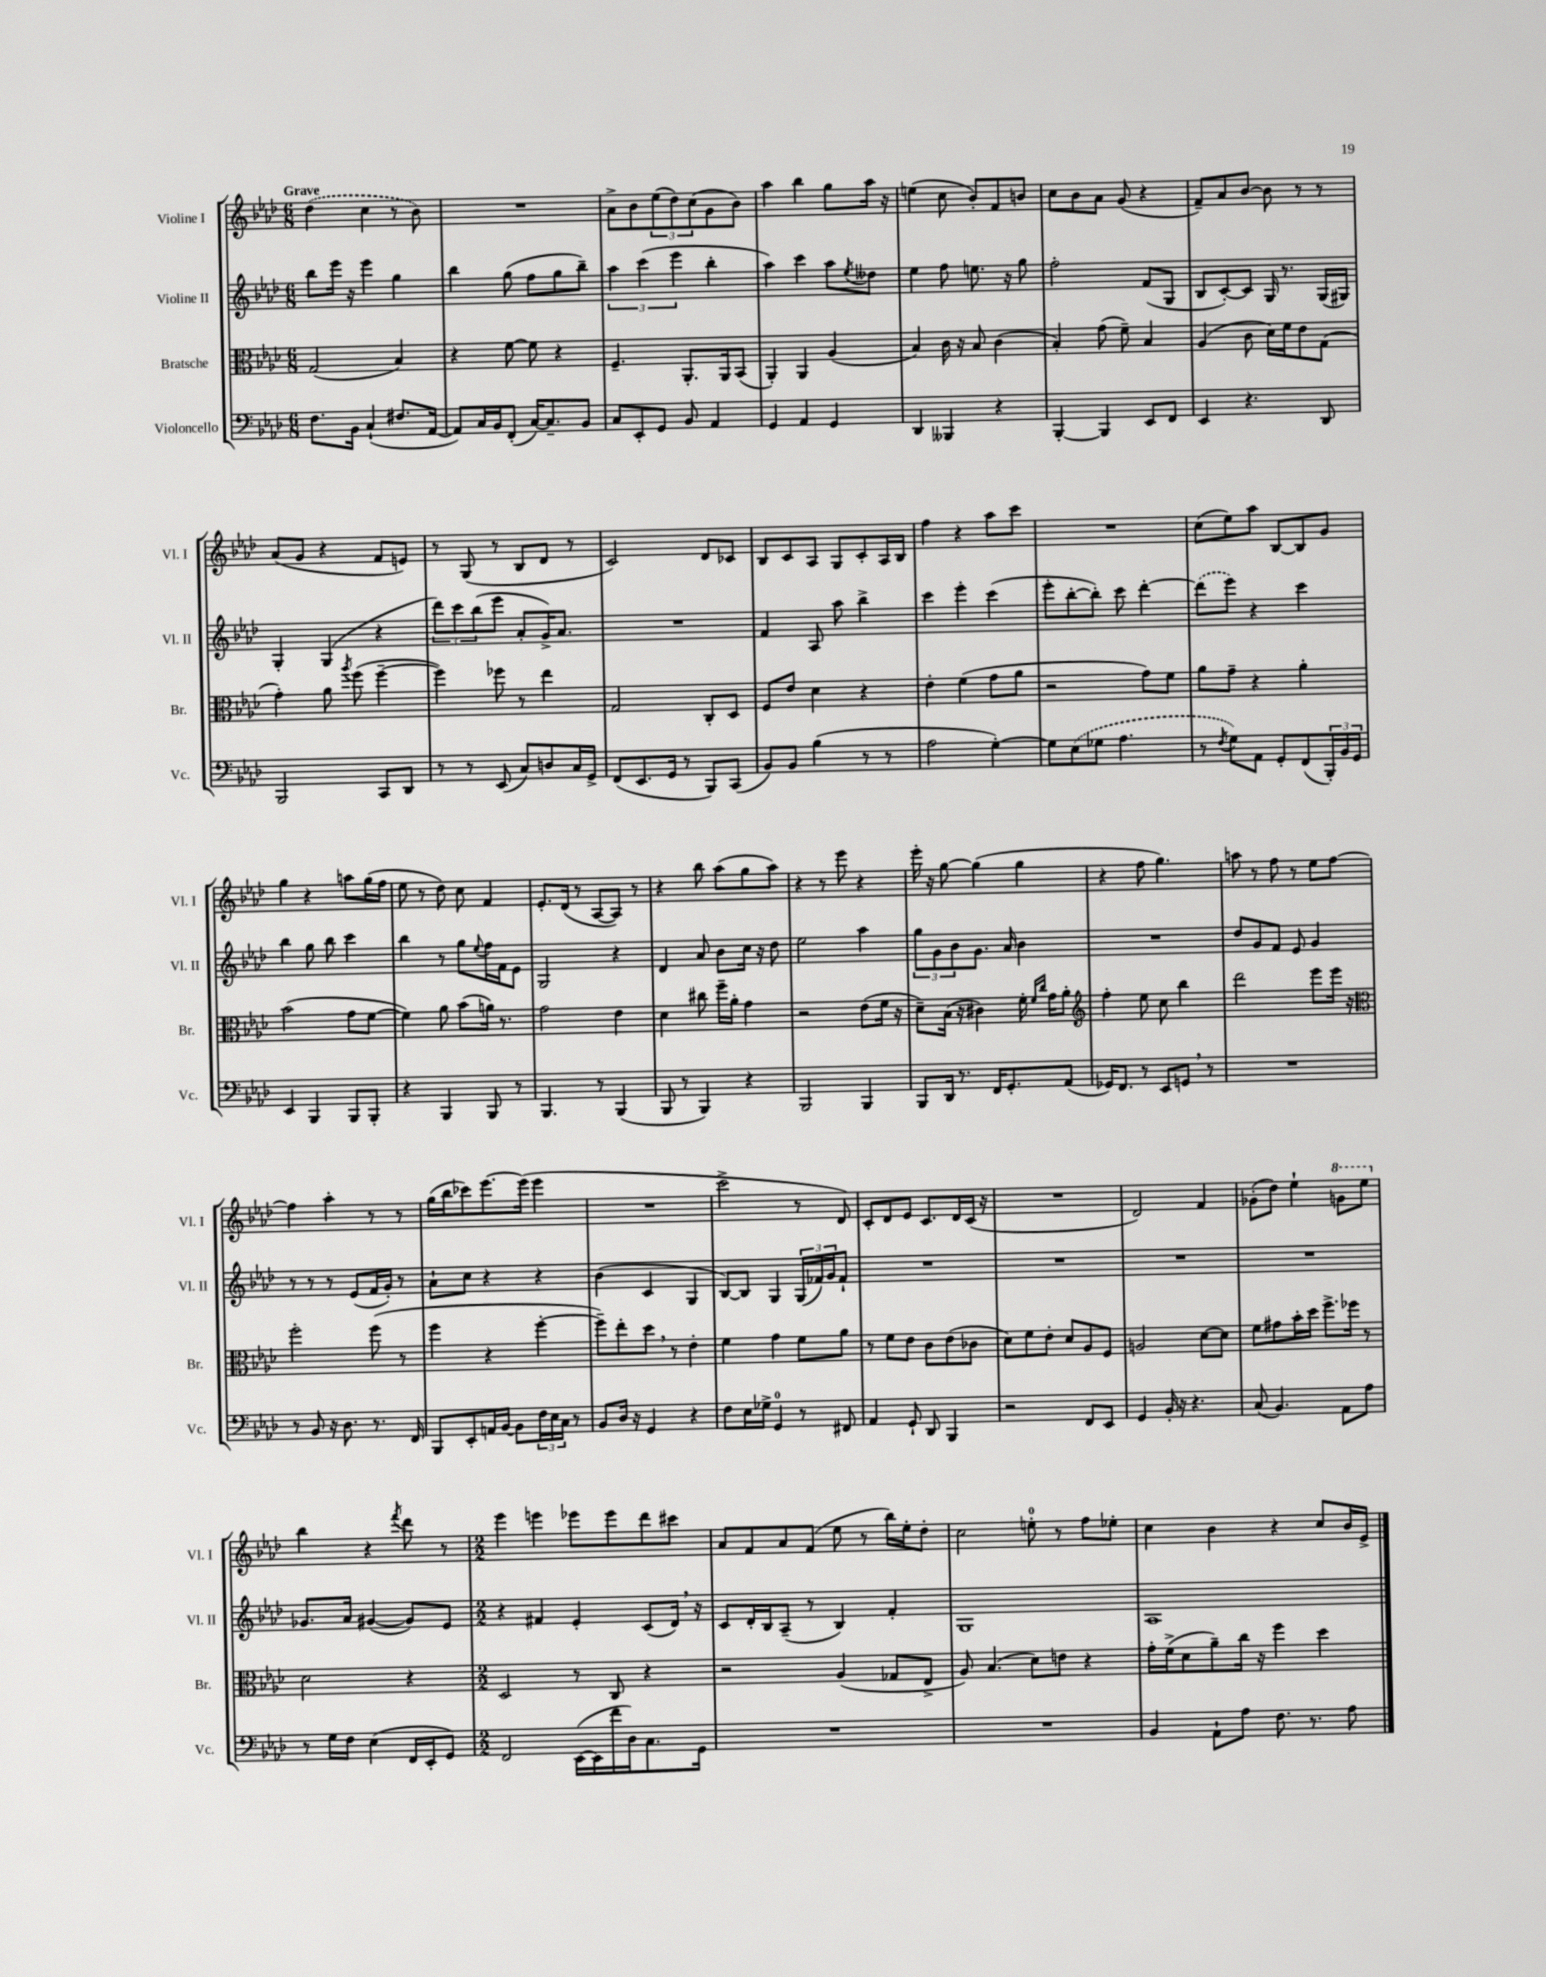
<<
\new StaffGroup <<
\new Staff = "s0" \with { instrumentName = "Violine I" shortInstrumentName = "Vl. I" } {
    \clef treble \key aes \major \numericTimeSignature \time 6/8 \tempo "Grave"
    \once \slurDashed des''4( c''4 r8 bes'8) |
    R2. |
    aes'8-> bes'8 \tuplet 3/2 { ees''8( des''8) c''8( } g'8 bes'8) |
    aes''4 bes''4 g''8 aes''16 r16 |
    e''4( c''8 bes'8-.) f'8 b'8 |
    c''8 bes'8 aes'8 g'8( r4 |
    f'8--) aes'8 bes'8~ bes'8 r8 r8 |
    aes'8( g'8 r4 f'8 e'8) |
    r8 g8( r8 bes8 des'8 r8 |
    c'2) des'8 ces'8 |
    bes8 c'8 aes8 g8 c'8-. aes16 bes16 |
    f''4 r4 aes''8 c'''8 |
    R2. |
    c''8( ees''8) aes''8 bes8~ bes8 g'8 |
    g''4 r4 a''8 g''16( f''16 |
    ees''8 r8 des''8) c''8 f'4 |
    ees'8.-. des'16( r8 aes8~ aes8) r8 |
    r4 bes''8 aes''8( g''8 aes''8) |
    r4 r8 ees'''8 r4 |
    ees'''16-. r16 g''8~ g''4( g''4 |
    r4 f''8 g''4.) |
    a''8 r8 f''8 r8 ees''8 f''8~ |
    f''4 aes''4-. r8 r8 |
    g''16( bes''16 ces'''8) ees'''8.~ ees'''16( ees'''4 |
    R2. |
    c'''2-> r8 des'8) |
    c'8-. des'8 ees'8 c'8. des'16 c'16( r16 |
    R2. |
    des'2) f'4 |
    ges'8-.( des''8) ees''4-! \ottava #1 g''!8 ees'''8 \ottava #0 |
    bes''4 r4 \acciaccatura { f'''8 } des'''8 r8 |
    \numericTimeSignature \time 2/2 ees'''4 e'''4 ees'''8 ees'''8 des'''8 cis'''8 |
    aes'8 f'8 aes'8 f'8( ees''8 r8 bes''16) ees''16-. des''8-. |
    c''2 e''8-0-. r8 f''8 ees''8-. |
    c''4 bes'4 r4 c''8 bes'16 ees'16-> \bar "|." |
}
\new Staff = "s1" \with { instrumentName = "Violine II" shortInstrumentName = "Vl. II" } {
    \clef treble \key aes \major \numericTimeSignature \time 6/8
    bes''8 ees'''16 r16 ees'''4 g''4 |
    bes''4 g''8( f''8 g''8 bes''8--) |
    \tuplet 3/2 { aes''4 c'''4( ees'''4 } bes''4-. |
    aes''4) c'''4 aes''8 \acciaccatura { ees''8 } deses''8 |
    ees''4 f''8 e''8. r16 g''8 |
    f''2-. f'8( g8 |
    bes8 c'8~-.) c'8 g16 r8. g16( gis16) |
    g4-. g4( r4 |
    \tuplet 3/2 { des'''8) c'''8 bes''8( } ees'''8 aes'8-. g'16->) aes'8. |
    R2. |
    f'4 aes8 aes''8 bes''4-> |
    c'''4 ees'''4-. c'''4( |
    ees'''8-. bes''8~-. bes''8-.) c'''8 des'''4~-. |
    \once \slurDashed des'''8( ees'''8) r4 c'''4 |
    bes''4 g''8 bes''8 c'''4 |
    bes''4 r8 g''8 \appoggiatura { ees''8 } f''16 f'16 ees'8 |
    g2 r4 |
    des'4 aes'8 bes'8 c''16 r16 des''8 |
    ees''2 aes''4 |
    \tuplet 3/2 { g''8 g'8 bes'8 } g'8. aes'16 bes'4 |
    R2. |
    des''8 g'8 f'8 ees'8 g'4 |
    r8 r8 r8 ees'8( f'16 g'16-.) r8 |
    aes'8-! c''8 r4 r4 |
    bes'4( c'4 g4 |
    bes8~) bes8 g4 \tuplet 3/2 { g16( fes'16) g'16 } fes'8-! |
    R2. |
    R2. |
    R2. |
    R2. |
    ges'8. aes'16 gis'4~( gis'8) ees'8 |
    \numericTimeSignature \time 2/2 r4 fis'4 ees'4-. c'8( des'16) \breathe r16 |
    c'8 des'16-. bes16 aes8--( r8 bes4) f'4-. |
    g1 |
    aes1 \bar "|." |
}
\new Staff = "s2" \with { instrumentName = "Bratsche" shortInstrumentName = "Br." } {
    \clef alto \key aes \major \numericTimeSignature \time 6/8
    g2( bes4) |
    r4 f'8~ f'8 r4 |
    f4.-- aes,8.-. aes,16 bes,8( |
    aes,4-.) aes,4 aes4( |
    bes4) c'16 r16 bes8 c'4( |
    bes4-.) g'8( f'8--) bes4 |
    aes4( c'8 des'16) f'16 ees'8 g8( |
    g'4-.) aes'8 \acciaccatura { aes''8 } f''8( f''4~-- |
    f''4) fes''8 r8 ees''4 |
    g2 c8-. des8 |
    f8 ees'8 des'4 r4 |
    ees'4-. f'4( g'8 aes'8 |
    r2 g'8) f'8 |
    aes'8 g'8-- r4 aes'4-. |
    bes'2( g'8 f'8~ |
    f'4) aes'8 bes'8( a'16) r8. |
    g'2 ees'4 |
    des'4 cis''8 f''16-- aes'16-. g'4 |
    r2 ees'8( f'16 r16 |
    des'8--) bes16( r16 cis'4) f'16-. \grace { f'16 c''16 } g'16 aes'8-. |
    \clef treble f''4-. ees''8 c''8 bes''4 |
    des'''2 ees'''8 ees'''16 r16 |
    \clef alto f''2-. f''8( r8 |
    f''4 r4 f''4~-. |
    f''8--) ees''8-. des''8 \breathe r8 ees'4-. |
    f'4 g'4 f'8 aes'8 |
    r8 f'8 ees'8 c'8 ees'8( ces'8 |
    des'8) f'8 ees'8-. des'8 aes8 f8 |
    a2 des'8~ des'8 |
    f'8 gis'8 bes'16-. des''16 f''8.-> fes''16 r8 |
    des'2 r4 |
    \numericTimeSignature \time 2/2 des2 r8 c8 r4 |
    r2 aes4( ges8 ees8-> |
    aes8) bes4.( des'8) e'8 r4 |
    g'16-. f'16->( des'8 aes'8--) c''16 r16 f''4 des''4 \bar "|." |
}
\new Staff = "s3" \with { instrumentName = "Violoncello" shortInstrumentName = "Vc." } {
    \clef bass \key aes \major \numericTimeSignature \time 6/8
    f8. bes,16 c4-!( fis8. aes,16~ |
    aes,8) c16 bes,16 f,8-.( c16~) c8.-- bes,8 |
    c8 ees,8-. g,8 bes,8 aes,4 |
    g,4 aes,4 g,4 |
    des,4 beses,,4 r4 |
    bes,,4~-. bes,,4 ees,8 f,8 |
    ees,4 r4. des,8 |
    bes,,2 c,8 des,8 |
    r8 r8 ees,8( c8) d8 c16 g,16-> |
    f,8( ees,8. g,16 r8 bes,,8) c,8( |
    bes,8) bes,8 bes4( r8 r8 |
    aes2 g4~-.) |
    g8 \once \slurDashed ees8( ges8 aes4. |
    r8 \acciaccatura { f8 } g8) aes,8 g,8-. f,8( \tuplet 3/2 { bes,,16-.) bes,16 g,16 } |
    ees,4 bes,,4 bes,,8 bes,,8-. |
    r4 bes,,4 bes,,8 r8 |
    bes,,4. r8 bes,,4( |
    bes,,8 r8 bes,,4) r4 |
    bes,,2 bes,,4 |
    bes,,8 des,16 r8. f,16 g,8.-. aes,8( |
    ges,16) f,8. r8 ees,8 g,8 \breathe r8 |
    R2. |
    r8 bes,8 r16 des8. r8. f,16 |
    bes,,8 ees,8-. a,16 bes,16~ bes,8 \tuplet 3/2 { f16 ees16 c16 } r8 |
    bes,8 des16 r16 g,4 r4 |
    f8 ees16 ges16-> g,4-0 r8 fis,8 |
    aes,4 g,8-! des,8 bes,,4 |
    r2 f,8 ees,8 |
    g,4 bes,16-. r16 r4. |
    c8( bes,4.) aes,8 aes8 |
    r8 g16 f16 ees4( f,16 ees,16-. g,8) |
    \numericTimeSignature \time 2/2 f,2 ees,16~( ees,16 f'16 des16) c8. g,16 |
    R1 |
    R1 |
    bes,4 aes,8-! aes8 f8. r8. aes8 \bar "|." |
}
>>
>>
\layout { \context { \Score \remove "Bar_number_engraver" } }
